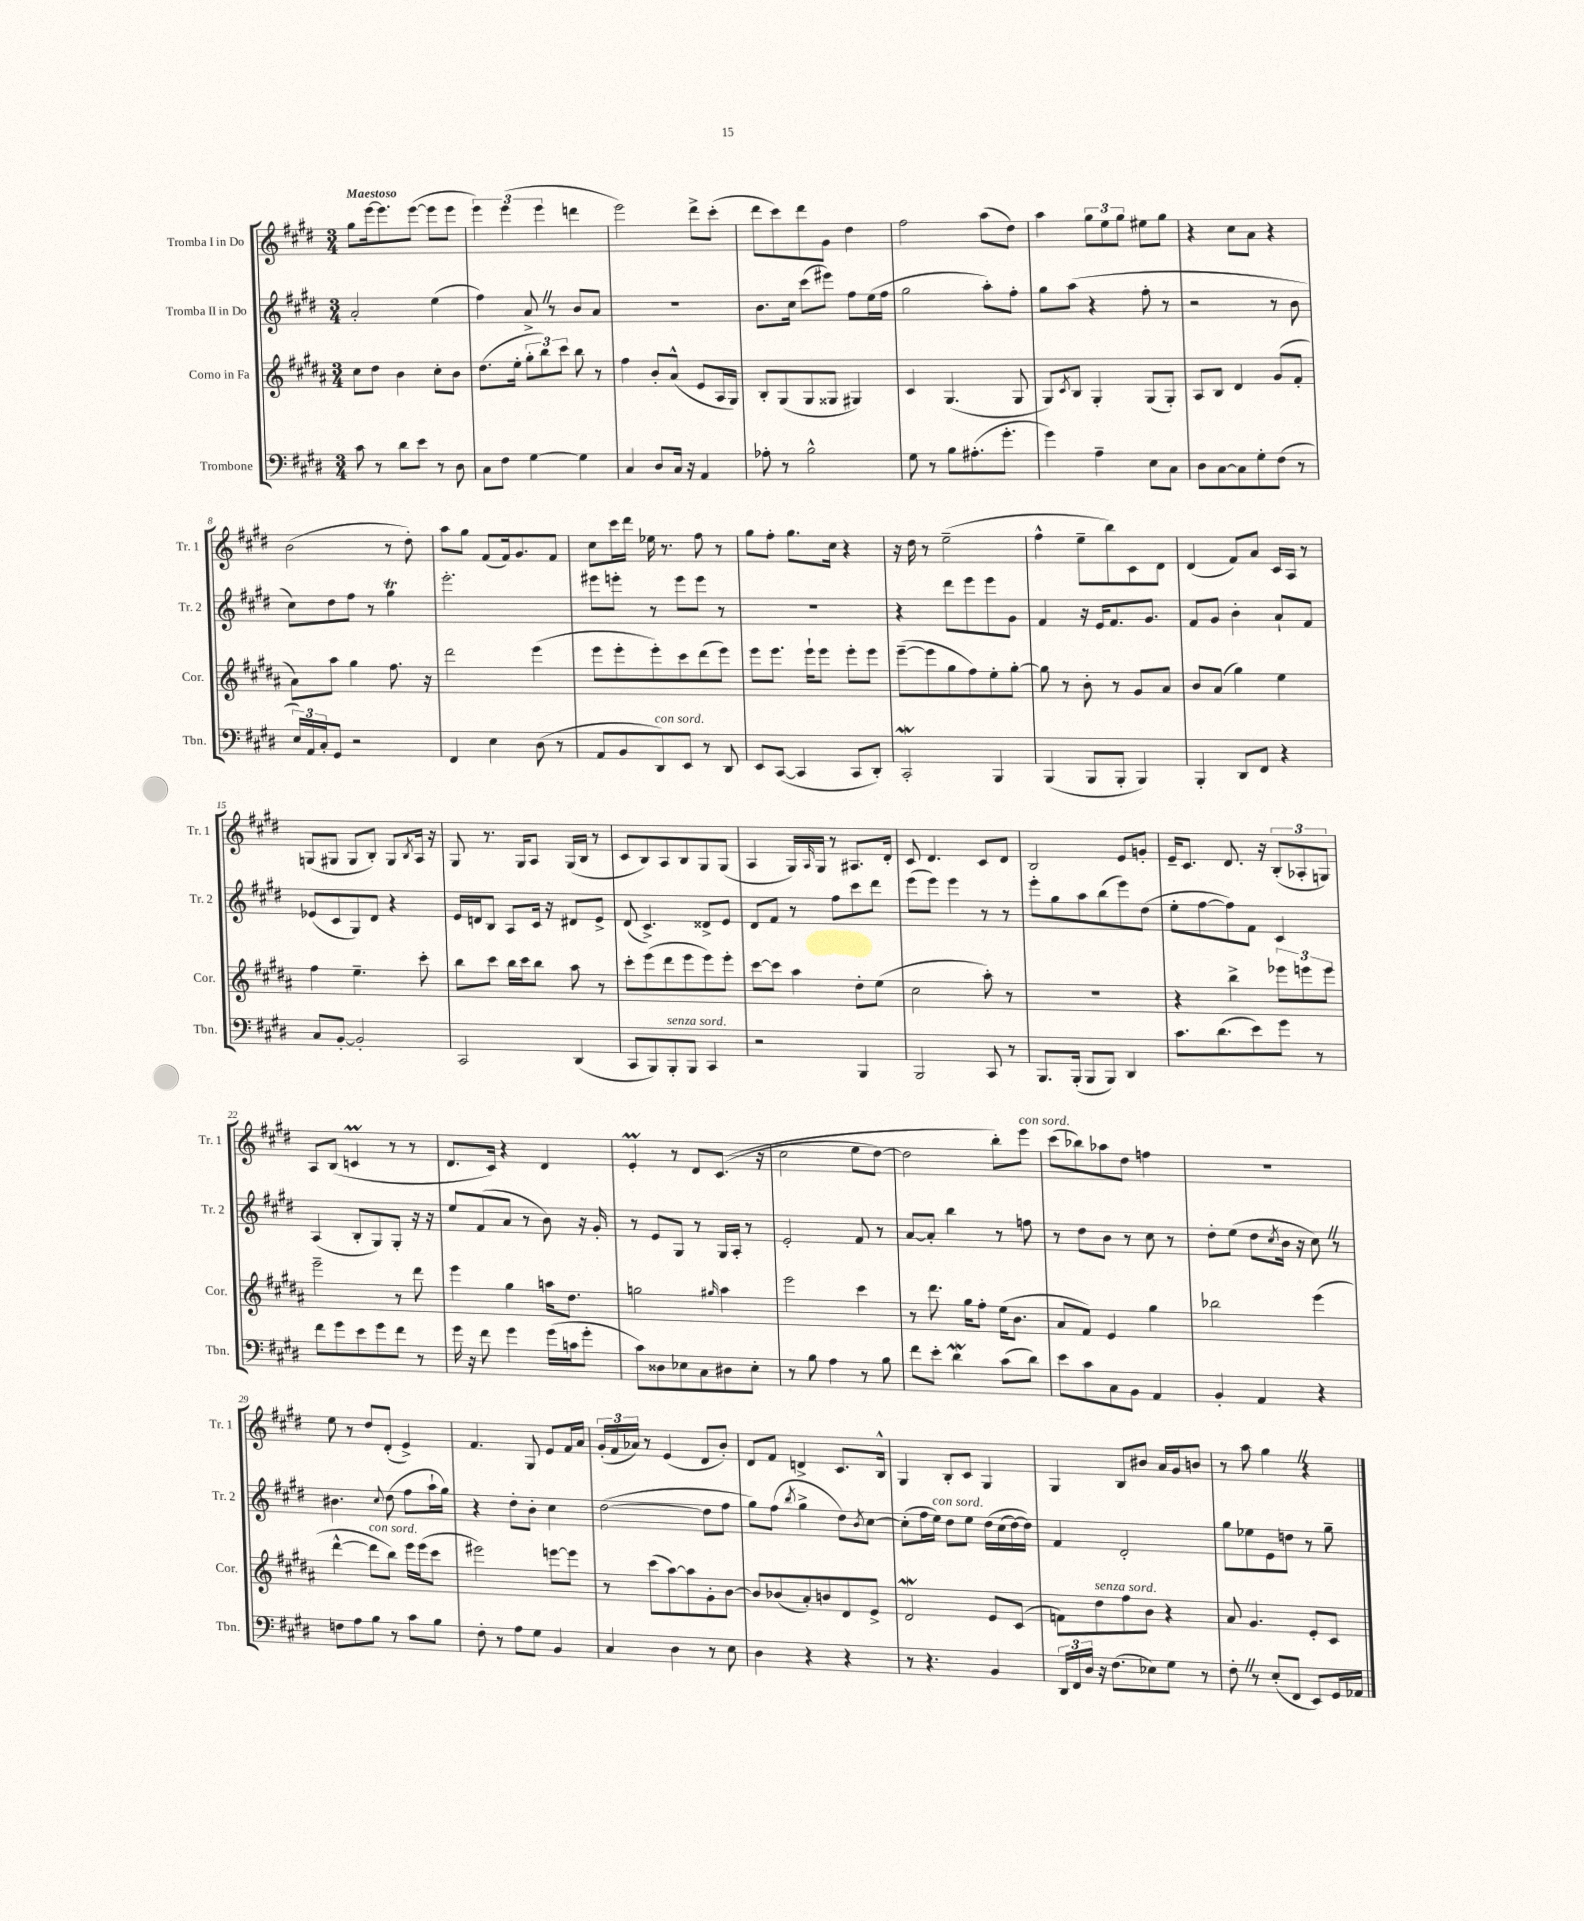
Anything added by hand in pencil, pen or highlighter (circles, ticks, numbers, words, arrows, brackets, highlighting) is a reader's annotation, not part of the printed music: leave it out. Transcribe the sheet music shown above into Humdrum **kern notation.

**kern	**kern	**kern	**kern
*part4	*part3	*part2	*part1
*staff4	*staff3	*staff2	*staff1
*I"Trombone	*I"Corno in Fa	*I"Tromba II in Do	*I"Tromba I in Do
*I'Tbn.	*I'Cor.	*I'Tr. 2	*I'Tr. 1
*clefF4	*clefG2	*clefG2	*clefG2
*k[f#c#g#d#]	*k[f#c#g#d#a#]	*k[f#c#g#d#]	*k[f#c#g#d#]
*M3/4	*M3/4	*M3/4	*M3/4
=1	=1	=1	=1
!	!	!	!LO:TX:a:B:t=Maestoso
8c#\	8cc#\L	2a'/	8gg#\L
8r	8dd#\J	.	[16eee\k
.	.	.	8.eee\]
8d#\L	4b\	.	.
8e\J	.	.	([8eee\J
8r	8cc#'\L	(4ee\	8eee\L]
8D#\	8b\J	.	8eee\J
=2	=2	=2	=2
8C#\L	(8.dd#\L	4ff#\)	6eee\)
8F#\J	.	.	.
.	.	.	(6eee\
.	16ee'\Jk	.	.
[4G#\	12gg#'\L	8a^Z/	.
.	12bb\)	.	6eee\
.	.	8r	.
.	12ccc#\J	.	.
4G#\]	8bb\	8b/L	4dddn\
.	8r	8a/J	.
=3	=3	=3	=3
4C#/	4ff#\	2.r	2eee\)
8D#/L	8b'/L	.	.
16C#/Jk	(8a#^^/J	.	.
16r	.	.	.
4AA/	8e/L	.	8ddd#^\L
.	16A#/L	.	(8ccc#'\J
.	16G#/JJ)	.	.
=4	=4	=4	=4
8A-X'\	8B'/L	8.b\L	8ddd#\L
8r	(8G#/	.	8ccc#\)
.	.	16cc#\Jk	.
2B^^\	8G#/	(8ccc#\L	8ddd#\
.	8G##X/J	8eee#X\J)	8g#\J
.	4G#X/)	8ff#\L	4dd#\
.	.	(16ee\L	.
.	.	16ff#\JJ	.
=5	=5	=5	=5
8G#\	4c#/	2gg#\	2ff#\
8r	.	.	.
8B\L	(4.G#/	.	.
(8.A#X'\	.	.	.
.	.	8aa'\L)	(8aa\L
8.g#'\J	.	.	.
.	8G#/	8ff#'\J	8dd#\J)
=6	=6	=6	=6
4g#\)	8G#/L)	8gg#\L	4aa\
.	8qc#/	.	.
.	8B/J	(8aa\J	.
4A~\	4G#'/	4r	12gg#\L
.	.	.	12ee\
.	.	.	12gg#\J
8E\L	(8G#/L	8ff#'\	8ee#X\L
8C#\J	8G#'/J)	8r	8gg#\J
=7	=7	=7	=7
8D#\L	8A#/L	2r	4r
[8C#\	8B/J	.	.
8C#\]	4d#/	.	8cc#\L
8G#'\	.	.	8a\J
(8F#\J	(8g#/L	8r	4r
8r	8f#'/J	8b\	.
!!LO:LB:g=z
=8	=8	=8	=8
24E/LL)	8a#\L)	8cc#\L)	(2b\
24AA/	.	.	.
24C#'/J	.	.	.
8GG#/J	8aa#\J	8dd#\	.
2r	4gg#\	8ff#\J	.
.	.	8r	.
.	8.ff#\	4gg#t\	8r
.	.	.	8dd#'\)
.	16r	.	.
=9	=9	=9	=9
4FF#/	2ddd#\	2.eee'\	8aa\L
.	.	.	8gg#\J
4E\	.	.	(8f#/L
.	.	.	16f#/k)
.	.	.	8.g#/
(8D#\	(4eee\	.	.
8r	.	.	8f#/J
=10	=10	=10	=10
8AA/L	8eee\L	8eee#X\L	8cc#\L
8BB/	8eee'\	8eeen'\J	16ccc#\L
.	.	.	16ddd#\JJ
!LO:TX:a:i:t=con sord.	!	!	!
8DD#/)	8eee'\)	8r	16ee-X\
.	.	.	8.r
8EE/J	8ccc#\	8eee\L	.
8r	(8ddd#\	8eee\J	8ff#\
8DD#/	8eee\J)	8r	8r
=11	=11	=11	=11
8EE/L	8eee\L	2.r	8gg#\L
([8CC#/J	8.eee\J	.	8ff#'\J
4CC#/]	.	.	8.gg#\L
.	16eee`\KL	.	.
.	8eee\J	.	.
.	.	.	16cc#\Jk
8CC#/L	8eee'\L	.	4r
8DD#'/J)	8eee\J	.	.
=12	=12	=12	=12
2CC#W'/	([8eee~\L	4r	16r
.	.	.	16dd#\
.	8eee\]	.	8r
.	8gg#\	8ddd#\L	(2ee~\
.	8ff#\)	8eee\	.
4BBB/	8ee'\	8eee\	.
.	[8gg#'\J	8g#\J	.
=13	=13	=13	=13
(4BBB/	8gg#\]	4f#/	4ff#^^\
.	8r	.	.
8BBB/L	8b'\	16r	8ee~\L
.	.	16e/KL	.
8BBB'/J	8r	8.f#/	8bb\)
4BBB/)	8g#/L	.	8c#\
.	.	8.g#/J	.
.	8a#/J	.	8d#\J
=14	=14	=14	=14
4BBB'/	8b/L	8f#/L	(4d#/
.	(8a#/J	8g#/J	.
8DD#/L	4gg#\)	4b'\	8f#/L)
8FF#/J	.	.	8a/J
4r	4ee\	8a`/L	16c#/LL
.	.	.	16A/JJ
.	.	8f#/J	8r
!!LO:LB:g=z
=15	=15	=15	=15
8C#/L	4ff#\	(8e-X/L	(8Gn/L
[8BB'/J	.	8c#/	8G#X/J
2BB'/]	4.ee~\	8G#/)	8G#/L
.	.	8d#/J	8B'/J)
.	.	4r	8G#/L
.	.	.	8qB/
.	8ccc#'\	.	16A/Jk
.	.	.	16r
=16	=16	=16	=16
2CC#/	8bb\L	16e/LL	8G#/
.	.	16dn/J	.
.	8ccc#\J	8B/J	8.r
.	16bb\LL	8A/L	.
.	16ccc#\J	.	16G#/KL
.	8bb\J	16c#/Jk	8A/J
.	.	16r	.
(4DD#/	8aa#\	8d#X/L	(16G#/LL
.	.	.	16B/JJ
.	8r	8e^/J	8r
=17	=17	=17	=17
8CC#/L	8ccc#'\L	(8d#/	8c#/L
8BBB/)	(8eee\	4.c#^/)	8B/)
!LO:TX:a:i:t=senza sord.	!	!	!
8BBB'/	8ddd#\	.	8A/
8BBB/J	8eee\	.	8B/
4CC#/	8eee\)	8d##X^/L	8G#/
.	8eee'\J	8e/J	(8G#/J
=18	=18	=18	=18
2r	[8ccc#\L	8d#/L	4A/
.	8ccc#\J]	8f#/J	.
.	4aa#\	8r	16G#/LL)
.	.	.	16qqA/
.	.	.	16G#/JJ
.	.	8ff#\L	8r
4BBB/	8dd#'\L	8ccc#\	8.A#X/L
.	(8ee\J	8ddd#\J	.
.	.	.	16d#'/Jk
=19	=19	=19	=19
2BBB/	2cc#\	(8eee\L	8c#/
.	.	8eee\J)	4.d#/
.	.	4eee\	.
8CC#/	8aa#'\)	8r	8c#/L
8r	8r	8r	8d#/J
=20	=20	=20	=20
8.BBB/L	2.r	8eee'\L	2B/
.	.	8gg#\	.
(16BBB'/Jk	.	.	.
8BBB/L	.	8aa\	.
8BBB/J)	.	(8bb\	.
4DD#/	.	8eee\)	8e/L
.	.	(8dd#\J	8gn'/J
=21	=21	=21	=21
8.c#\L	4r	8ee'\L	16e~/KL
.	.	.	8.c#/J
.	.	[8ff#\	.
(8.d#\	.	.	.
.	4bb^\	8ff#\])	8.d#/
8e\)	.	8f#\J	.
.	.	.	16r
8g#\J	12eee-X\L	4c#/	(12B'/L
.	12eeen\	.	12A-X'/
8r	.	.	.
.	12eee\J	.	12Gn/J)
!!LO:LB:g=z
=22	=22	=22	=22
8f#\L	2eee~\	(4A/	8A/L
8g#\	.	.	(8B/J
8e\	.	8B'/L	4cnM/
8g#\	.	8G#/)	.
8f#\J	8r	8G#'/J	8r
8r	8ddd#\	16r	8r
.	.	16r	.
=23	=23	=23	=23
16g#\	4eee\	8ee/L	8.d#/L
16r	.	.	.
8f#\	.	(8f#/	.
.	.	.	16c#/Jk)
4g#\	4gg#\	8a/J	4r
.	.	8r	.
(16g#\LL	16aan\KL	8b\)	4d#/
16cn\J	8.dd#\J	.	.
8g#'\J	.	16r	.
.	.	16g#'/	.
=24	=24	=24	=24
8c#\L)	2ggn\	8r	4eM'/
8D##X\	.	8e/L	.
8E-X\	.	8G#/J	8r
8C#\	.	8r	8d#/L
.	16qqgg#X/	.	.
8D#X\	4aa#\	16G#/LL	((8.c#/J
.	.	16A'/JJ	.
8E-'\J	.	8r	.
.	.	.	16r
=25	=25	=25	=25
8r	2eee\	2e'/	2cc#\
8B\	.	.	.
4A\	.	.	.
8r	4ccc#\	8f#/	8ee\L
8B\	.	8r	[8dd#\J)
=26	=26	=26	=26
8f#\L	8r	[8a/L	2dd#\]
8e'\J	8.ddd#\	8a'/J]	.
4d#W\	.	4bb\	.
.	16gg#\KL	.	.
.	8ff#'\J	.	.
(8c#\L	(16ee\KL	8r	8bb'\L)
.	8.b\J	.	.
!	!	!	!LO:TX:a:i:t=con sord.
8d#\J)	.	8ffn\	8eee\J
=27	=27	=27	=27
8e\L	8a#/L	8r	(8ccc#\L
8c#\	8f#/J)	8dd#\L	8bb-X\)
8C#\	4e/	8b\J	8aa-X\
8BB\J	.	8r	8dd#\J
4AA/	4gg#\	8cc#\	4ffn\
.	.	8r	.
=28	=28	=28	=28
4BB'/	2bb-X\	8dd#'\L	2.r
.	.	(8ee\J	.
4AA/	.	8dd#\L	.
.	.	8qcc#/	.
.	.	16b\Jk	.
.	.	16r	.
4r	(4eee\	8cc#Z\)	.
.	.	8r	.
!!LO:LB:g=z
=29	=29	=29	=29
8Fn\L	[4ddd#^^\	4.b#X\	8ee\
8A\	.	.	8r
!	!LO:TX:a:i:t=con sord.	!	!
8B\J	8ddd#\L]	.	8dd#/L
.	.	8qqcc#/	.
8r	8bb\J)	(8dd#\	(8d#'/J
8c#\L	16eee\LL	8ff#\L	4e^/)
.	(16eee\J	.	.
8B\J	8ccc#\J	16aa`\L	.
.	.	16gg#\JJ)	.
=30	=30	=30	=30
8F#'\	2eee#X\)	4r	4.f#/
8r	.	.	.
8A\L	.	8dd#'\L	.
8G#\J	.	8b'\J	8G#/
4BB/	[8eeen\L	4cc#\	8e/L
.	8eee\J]	.	16f#/L
.	.	.	16a/JJ
=31	=31	=31	=31
4C#/	8r	([2dd#\	(24g#'/LL
.	.	.	24f#/
.	.	.	24a-X/JJ)
.	(8ccc#\L	.	8r
4D#\	[8aa#\)	.	(4e/
.	8aa#\]	.	.
8r	8g#'\	8dd#\L]	8d#/L
8E\	[8b\J	8ff#\J	8b'/J)
=32	=32	=32	=32
4D#\	8b/L]	8gg#\L)	8d#/L
.	(8b-X/	(8ff#\J	8f#/J
.	.	8qbb/	.
4r	8a#'/)	4gg#^\	4dn^/
.	8bn/	.	.
4r	8d#/	8dd#\L)	8.c#/L
.	.	8qb/	.
.	8e^/J	[8cc#\J	.
.	.	.	16B^^/Jk
=33	=33	=33	=33
8r	2d#W/	(8cc#'\L]	4G#/
4.r	.	16ff#\L	.
!	!	!LO:TX:a:i:t=con sord.	!
.	.	16ee\JJ)	.
.	.	8dd#\L	8B'/L
.	.	8ee\J	8c#/J
4BB/	8e/L	(16dd#\LL	4G#/
.	.	(16cc#\	.
.	(8c#/J	[16dd#\)	.
.	.	16dd#\JJ])	.
=34	=34	=34	=34
24DD#/LL	8fn\L)	4f#/	4G#/
24FF#/	.	.	.
24D#/JJ	.	.	.
!	!LO:TX:a:i:t=senza sord.	!	!
16r	8dd#\	.	.
(8.F#\L	.	.	.
.	8ff#\	2d#'/	8B/L
8E-X\)	8b\J	.	8b#X/J
8G#\J	4r	.	16a/LL
.	.	.	16g#/J
8r	.	.	8bn/J
=35	=35	=35	=35
8F#'Z\	8a#/	8gg#\L	8r
8r	4.g#/	8ee-X\	8aa\
(8E'/L	.	8e\	4gg#Z\
8FF#/J	.	8ddn\J	.
8EE/L)	8e'/L	8r	4r
16GG#/L	8c#/J	8gg#~\	.
16AA-X/JJ	.	.	.
==	==	==	==
*-	*-	*-	*-
